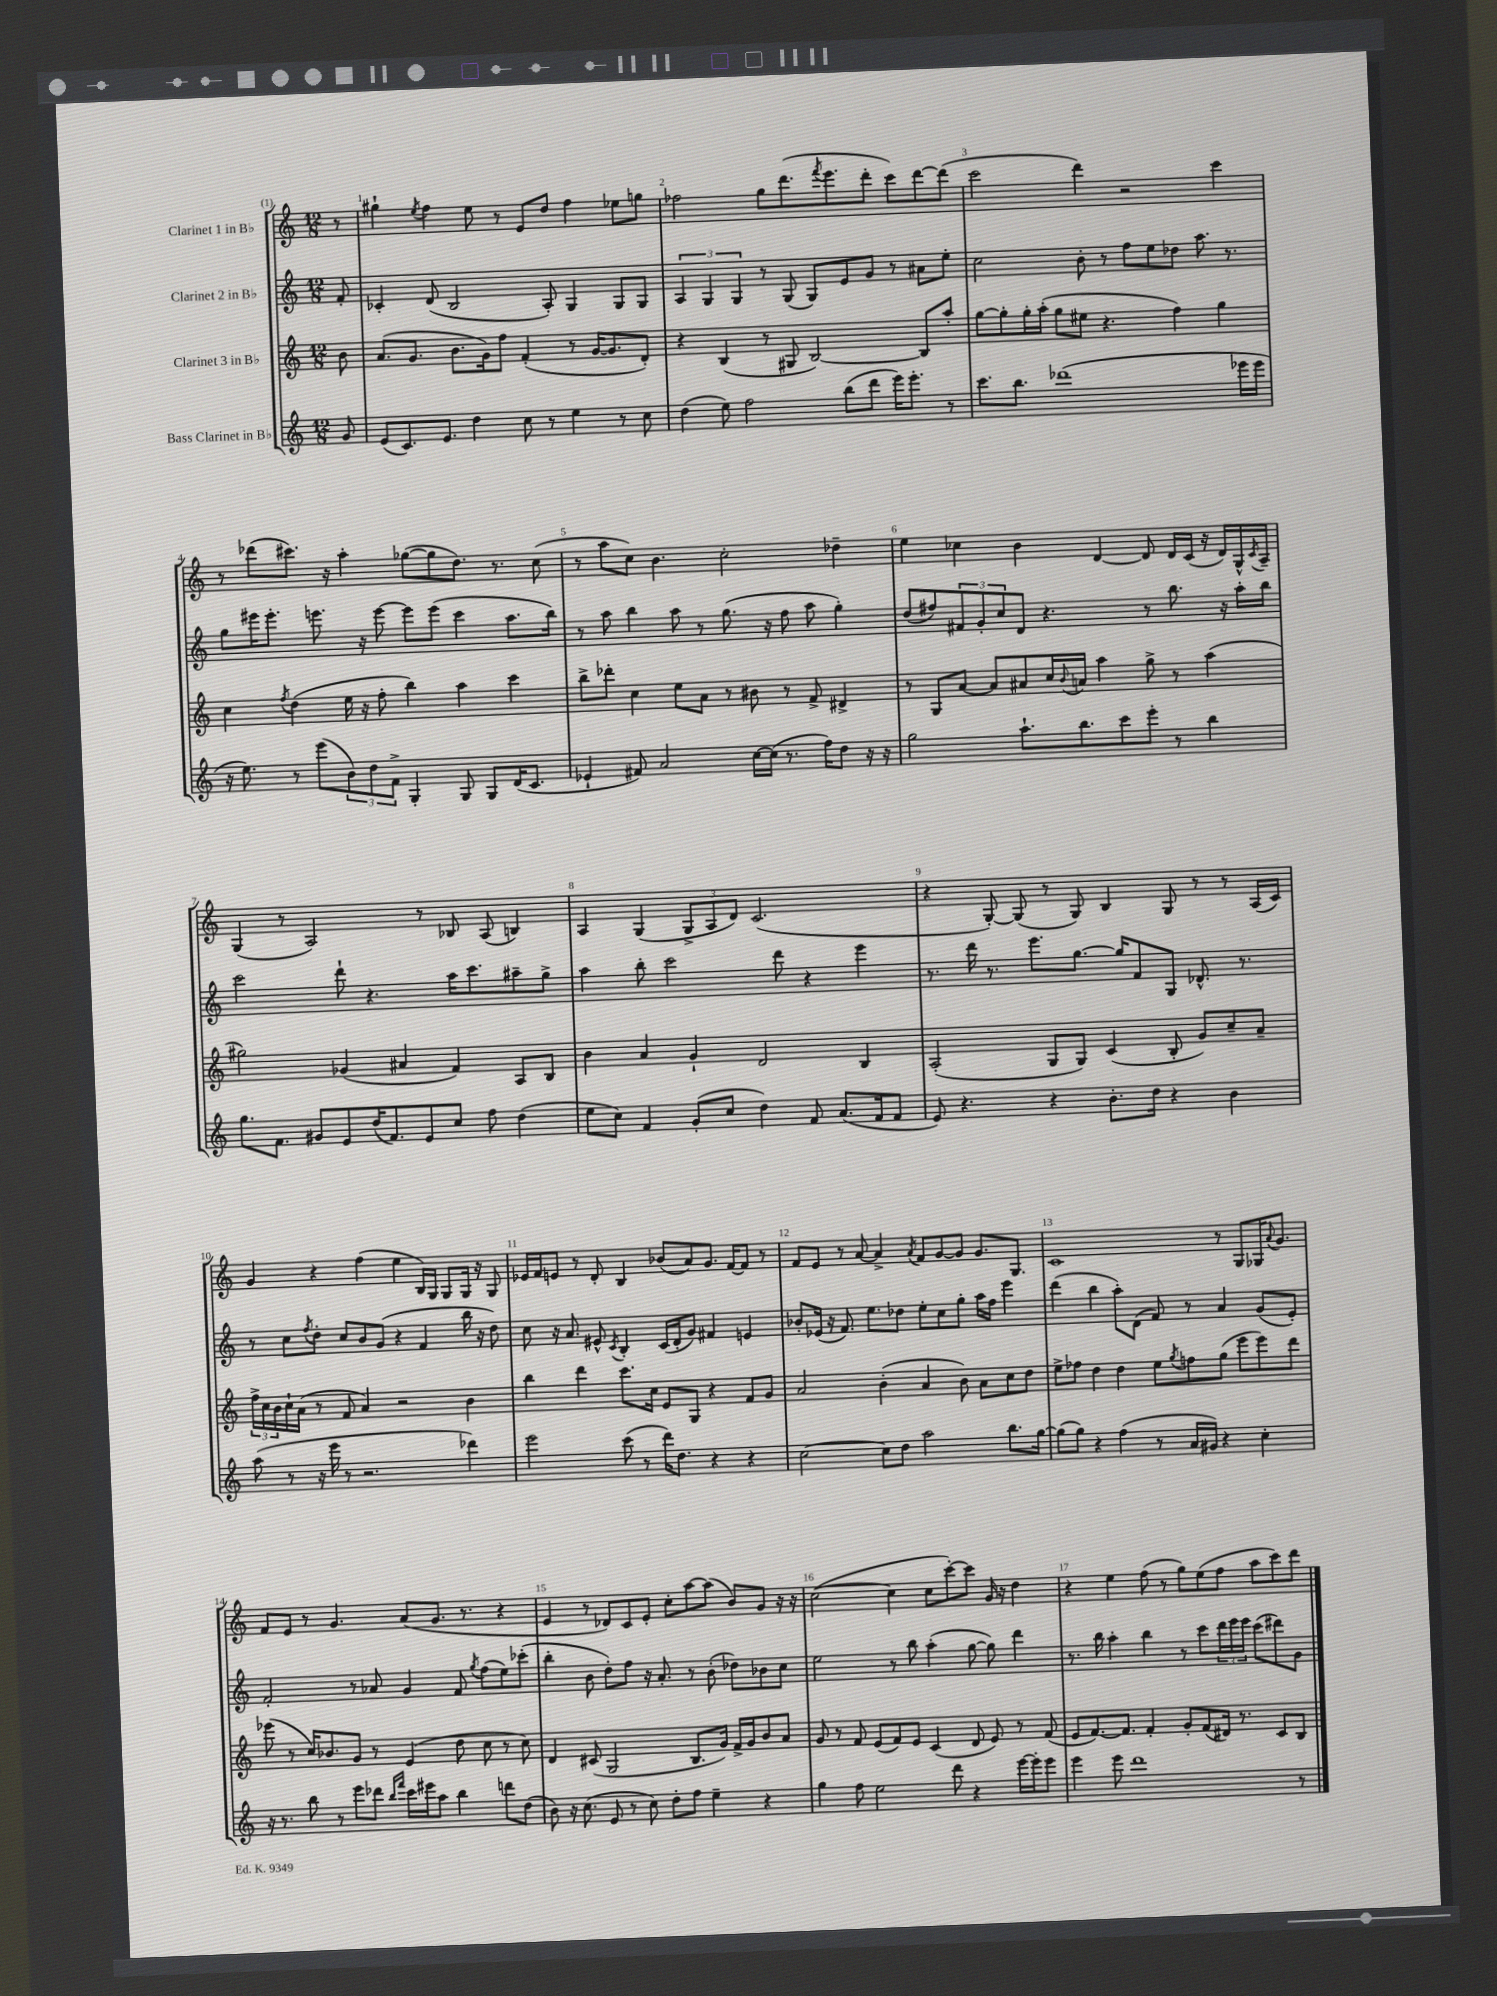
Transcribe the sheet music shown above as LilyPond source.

<<
\new StaffGroup <<
\new Staff = "s0" \with { instrumentName = "Clarinet 1 in Bb" } {
    \clef treble \key c \major \numericTimeSignature \time 12/8 \partial 8
    r8 |
    gis''4-! \acciaccatura { e''8 } f''4 e''8 r8 e'8 d''8 f''4 ees''8 g''8 |
    fes''2 g''8 d'''8.( \acciaccatura { f'''8 } e'''8. d'''8-. c'''8) d'''8~ d'''8( |
    c'''2 d'''4) r2 c'''4 |
    r8 des'''8( cis'''8.) r16 a''4-. ges''8~( ges''8 d''8.) r8. c''8( |
    r8 a''8 c''8) b'4. c''2-. des''4-- |
    e''4 ces''4 b'4 d'4~ d'8 d'16 c'16( r16 d'16) g16-^ \acciaccatura { c'8 } a16-- |
    g4( r8 a2) r8 bes8 a8( b4) |
    a4 g4( \tuplet 3/2 { g8-> a8 d'8) } c'2.( |
    r4 g8~-.) g8( r8 g8) b4 g8 r8 r8 a16( c'16) |
    g'4 r4 f''4( e''4 b16) g16 g8 g16 r16 g8 |
    ees'16 f'16 e'8 r8 d'8-. b4 bes'8( a'8) g'8. f'16~ f'8 r8 |
    f'8 e'8 r8 a'8~ a'4-> \acciaccatura { a'8 } f'8 g'8~ g'8 g'8. g8. |
    c'1 r8 g8 ges16 \appoggiatura { a'8 } g'8. |
    f'8 e'8 r8 g'4. a'8( g'8. r8. r4 |
    e'4 r8 des'8) c'8 e'8-. c''8-. a''8~ a''8( b'8) g'8 r16 r16 |
    c''2~( c''4 c''8 c'''8~-.) c'''8 g'16 r16 d''4 |
    r4 e''4 f''8( r8 g''8) e''8( f''8 a''8 c'''8) d'''8 \bar "|." |
}
\new Staff = "s1" \with { instrumentName = "Clarinet 2 in Bb" } {
    \clef treble \key c \major \numericTimeSignature \time 12/8 \partial 8
    f'8-. |
    ces'4-. d'8( b2 a8-.) g4 g8 g8 |
    \tuplet 3/2 { a4 g4 g4 } r8 g8( g8) e'8 g'8 r8 ais'8 e''8-. |
    c''2 b'8-. r8 f''8 e''8 des''8 a''8. r8. |
    g''8 eis'''16 eis'''8.-. e'''8. r16 e'''8~ e'''8 e'''8( c'''4 a''8. b''16) |
    r8 a''8 b''4 a''8 r8 g''8.( r16 f''8 a''8 g''4-.) |
    d''8( fis''8) \tuplet 3/2 { fis'8 g'8-. c''8 } d'8 r4. r8 b''8. r16 a''16-. b''16 |
    c'''2 d'''8-! r4. a''16 c'''8. ais''8-- g''8-> |
    a''4 b''8-. c'''2 d'''8 r4 e'''4 |
    r8. d'''16 r8. e'''8. g''8.~ g''16 f'8 g8 des'8.-^ r8. |
    r8 c''8 \acciaccatura { f''8 } d''8-. c''8 b'8 g'8( r4 f'4 b''16 r16 d''8) |
    c''8 r16 a'8. eis'8-^ \acciaccatura { c'8 } b4-. c'16( d'16-. g'8) fis'4 e'4 |
    bes'8-. ees'16( r16 f'8.) e''8. des''8 e''8-. c''8 g''8-. a''16 f''16 e'''4 |
    d'''4( b''4 a''8-.) d'8( f'8) r8 a'4 g'8( e'8-.) |
    f'2-. r8 aes'8 g'4 f'8 \acciaccatura { g''8 } f''8( e''8) ces'''8-.( |
    b''4-. b'8 d''8-.) f''8 r16 a'8.-. r8 b'8-.( des''8) bes'8 c''8 |
    e''2 r8 b''8 a''4-.( g''8~ g''8) d'''4 |
    r8. b''16 a''4-. b''4 r8 c'''8 \tuplet 3/2 { d'''16 e'''16 e'''16 } c'''8( dis'''8) g'8 \bar "|." |
}
\new Staff = "s2" \with { instrumentName = "Clarinet 3 in Bb" } {
    \clef treble \key c \major \numericTimeSignature \time 12/8 \partial 8
    b'8 |
    a'8.( g'8. b'8. g'16) f''8 f'4-.( r8 g'16~ g'8. d'8-.) |
    r4 b4( r8 gis8 b2~) b8 a''8-. |
    g''8~ g''8-. g''16-. a''16-.( g''8 eis''8 r4. f''4) g''4 |
    c''4 \acciaccatura { f''8 } d''4( e''16 r16 f''8-. b''4) a''4 c'''4 |
    b''8-> des'''8-. c''4 e''8 a'8 r8 bis'8 r8 f'8-> dis'4-> |
    r8 g8 a'8~ a'8 ais'8 c''16 \appoggiatura { b'8 } a'16 a''4 g''8-> r8 a''4( |
    gis''2) ges'4( ais'4 f'4) a8 b8 |
    b'4 a'4 g'4-! d'2 b4 |
    a2-.( g8 g8) c'4( b8-. g'8) c''8-- a'8-- |
    \tuplet 3/2 { f''16-> c''16 b'16 } c''16-! a'16( r8 f'8 a'4) r2 b'4 |
    b''4 d'''4 c'''8. c''16 e'8 g8 r4 f'8 g'8 |
    a'2 b'4-.( a'4 b'8) a'8 c''8 d''8 |
    e''8-> fes''8 d''4 d''4 e''8 \acciaccatura { g''8 } f''8 g''8( e'''8 e'''8) d'''8 |
    ees'''8( r8 c''16) bes'8. g'8 r8 e'4( d''8 c''8 r8 c''8) |
    d'4 cis'8( g2 b8. g'16) f'16-> g'16 b'8 a'8 |
    g'8 r8 f'8 e'8( f'8) e'8 c'4( d'8 e'8) r8 f'8( |
    e'8 f'8.~) f'8. f'4-. g'8-. f'8( dis'16) r8. c'8 b8 \bar "|." |
}
\new Staff = "s3" \with { instrumentName = "Bass Clarinet in Bb" } {
    \clef treble \key c \major \numericTimeSignature \time 12/8 \partial 8
    g'8 |
    e'8( c'8.) e'8. d''4 c''8 r8 e''4 r8 c''8 |
    d''4( e''8) f''2 b''8( d'''8 e'''16) e'''8.-. r8 |
    c'''8. b''8. des'''1( ees'''16 ees'''16 |
    r16 e''8.) r8 e'''8( \tuplet 3/2 { b'8) d''8 f'8-> } g4-. g8 g8 d'16( c'8. |
    ees'4-! fis'8) a'2 c''16~ c''16( r8. f''16) d''8 r16 r16 |
    g''2 a''8.-! b''8. c'''8 e'''8-. r8 b''4 |
    g''8. f'8. gis'8 e'8 d''16( f'8.) e'8 c''8 f''8 d''4( |
    e''8 c''8) f'4 g'8-.( c''8 d''4) f'8 a'8.( f'16 f'8 |
    e'8) r4. r4 b'8.-. d''16 r4 b'4 |
    a''8( r8 r16 e'''16 r8 r2. des'''4) |
    e'''2 c'''8( r8 d'''16) d''8. r4 r4 |
    c''2~ c''8 d''8 a''2 b''8. g''16~ |
    g''8( g''8) r4 f''4( r8 a'16 gis'16) r4 c''4-. |
    r16 r8. b''8 r8 e'''8 des'''8 \grace { b''16 f'''16 } c'''16 eis'''16 a''8 b''4 d'''8 d''8( |
    b'8) r16 c''8.( e'8 r8 c''8) d''8-. f''8 e''4-- r4 |
    g''4 f''8 e''2 d'''8 r4 e'''16~ e'''16-. e'''8 |
    e'''4 e'''8 d'''1 r8 \bar "|." |
}
>>
>>
\layout { \context { \Score \override BarNumber.break-visibility = ##(#f #t #t) barNumberVisibility = #all-bar-numbers-visible } }
